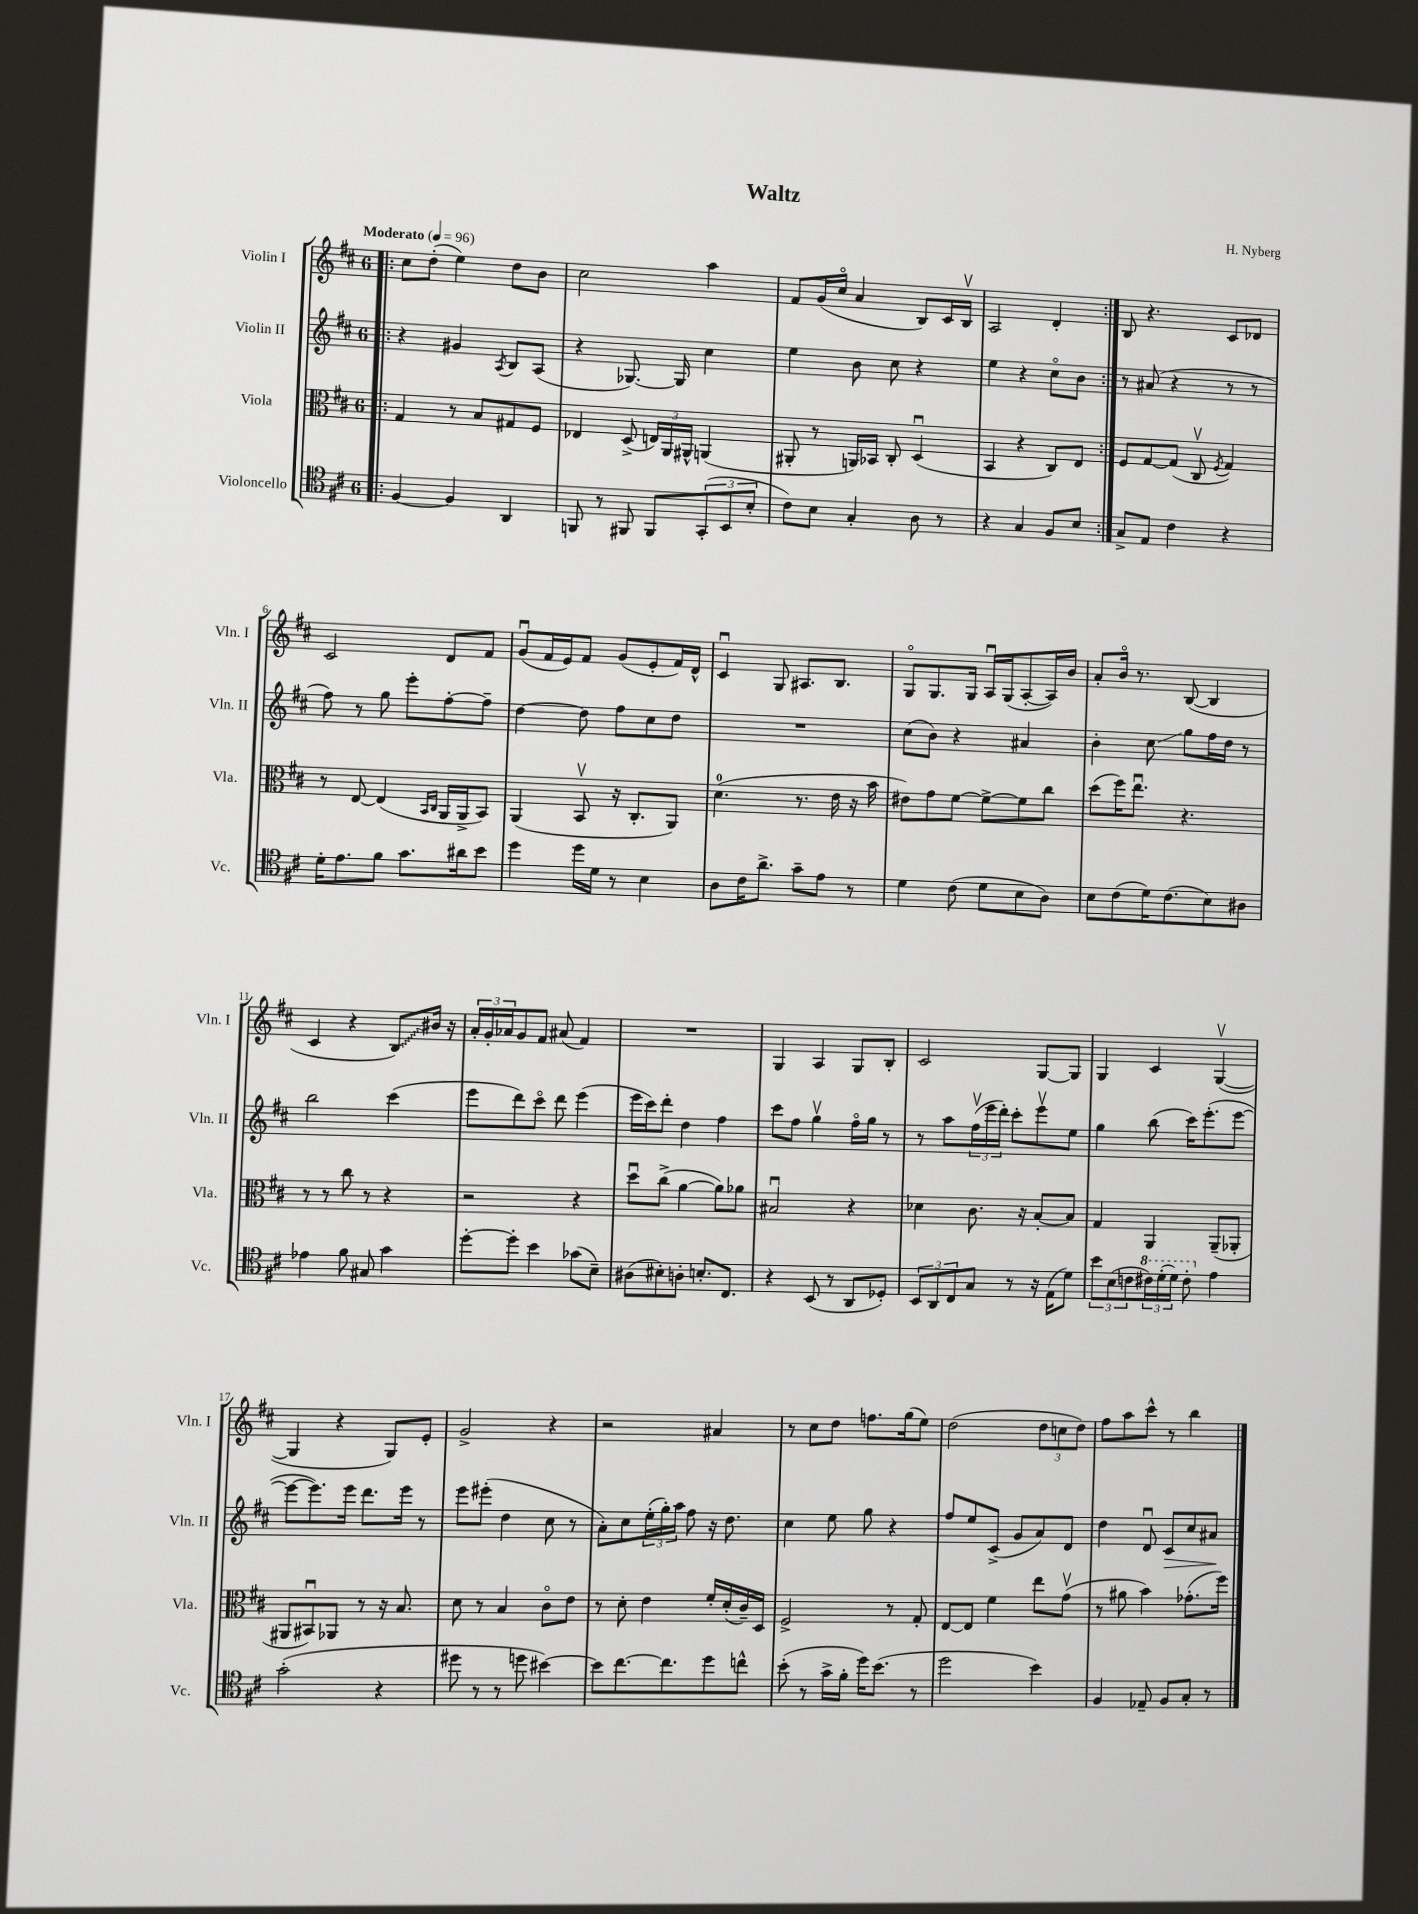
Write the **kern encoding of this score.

**kern	**kern	**kern	**kern
*staff4	*staff3	*staff2	*staff1
*clefC4	*clefC3	*clefG2	*clefG2
*k[f#c#]	*k[f#c#]	*k[f#c#]	*k[f#c#]
*M6/8	*M6/8	*M6/8	*M6/8
*MM96	*MM96	*MM96	*MM96
=!|:	=!|:	=!|:	=!|:
[4F#/	4G/	4r	8cc#\L
.	.	.	(8dd'\J
4F#/]	8r	4g#/	4ee\)
.	8B/L	.	.
.	.	8qA/	.
4AA/	8G#/	8B/L	8dd\L
.	8F#/J	(8A/J	8b\J
=	=	=	=
8FF/	4E-/	4r	2cc#\
8r	.	.	.
8FF#/	(8D^/	[8.G-/)	.
8FF#/L	24E/LL)	.	.
.	24AA/	.	.
.	.	16G-/]	.
.	24AA#^^/JJ	.	.
(12GG'/	(4AA/	4cc#\	4aa\
12BB/	.	.	.
12B'/J	.	.	.
=	=	=	=
8c#\L)	8AA#'/	4ee\	8f#/L
8B\J	8r	.	(16g/L
.	.	.	16cc#o/JJ
4G'/	16AA/LL)	8b\	4a/
.	16BB-/JJ	.	.
.	8C#'/	8cc#\	.
8A\	(4Du/	4r	8B/L)
8r	.	.	16c#/L
.	.	.	16Bv/JJ
=	=	=	=
4r	4BB/	4ee\	2A/
4G/	4r	4r	.
8F#/L	8C#/L)	8cc#o\L	4d'/
8B/J	8E/J	8b\J	.
=:|!	=:|!	=:|!	=:|!
8G^/L	8F#/L	8r	8B/
8E/J	[8G/	(8a#/	4.r
4c#\	(8G/]J	4r	.
.	8C#v/	.	.
.	8qF#/	.	.
4r	4G/)	8r	8c#/L
.	.	8r	8d-/J
=	=	=	=
16d'\LK	8r	8ff#\)	2c#/
8.e\	.	.	.
.	[8E/	8r	.
8f#\J	(4E/]	8gg\	.
8.g\L	.	8eee'\L	.
.	16qqBB/LL	.	.
.	16qqC#/JJ	.	.
.	16AA/LL	[8ff#'\	8d/L
16a#\k	16AA^/J	.	.
8b\J	8BB/J)	8ff#~\]J	8f#/J
=	=	=	=
4dd\	(4AA/	[4dd\	(8gu/L
.	.	.	16f#/L
.	.	.	16e/J)
16dd\LL	8BBv/	8dd\]	8f#/J
16d\JJ	.	.	.
8r	16r	8ff#\L	(8g/L
.	8.C#'/L	.	.
4B\	.	8cc#\	8e'/
.	8AA/J)	8dd\J	16f#/L)
.	.	.	16d^^/JJ
=	=	=	=
8A\L	(4.d\	2.r	4c#u/
16c#\K	.	.	.
8.a^\J	.	.	.
.	.	.	8G/
8g~\L	8.r	.	8.A#/L
8e\J	.	.	.
.	16e\	.	8.B/J
8r	16r	.	.
.	16b\	.	.
=	=	=	=
4d\	8e#\L)	(8cc#\L	8Go/L
.	8g\	8b\J)	8.G/
(8c#\	[8f#\J	4r	.
.	.	.	16G/Jk
8d\L	8f#^\_L	.	16Au/LL
.	.	.	(16G/J
8B\	8f#\]	4a#/	[8A'/
8A\J)	8cc#\J	.	16A/]L)
.	.	.	16b/JJ
=	=	=	=
8B\L	(8dd\L	4b'\	8a'/L
(8c#\	16ff#\K)	.	16bo/Jk
.	8.eeu\J	.	8.r
16d\K)	.	8cc#\	.
(8.c#\	.	.	.
.	4.r	8gg\L	([8B/
8B\)	.	16ff#\L	4B/]
.	.	16dd\JJ	.
8A#\J	.	8r	.
=	=	=	=
4e-\	8r	2bb\	4c#/
.	8r	.	.
8f#\	8cc#\	.	4r
8G#/	8r	.	.
4g\	4r	(4ccc#\	8B/L)
.	.	.	16b#/Jk
.	.	.	16r
=	=	=	=
[8dd'\L	2r	8eee\L	24a'/LL
.	.	.	24g'/
.	.	.	24a-/J
8dd'\]J	.	8ddd\)	8g/
4b\	.	8ccc#o\J	8f#/J
.	.	8ddd\	(8a#/
(8g-\L	4r	(4eee\	4f#/)
8B~\J)	.	.	.
=	=	=	=
(8A#\L	8ddu\L	16eee\LL	2.r
.	.	16ccc#\J)	.
8B#'\)	(8cc#^\J	8ddd'\J	.
8A'\J	[4a\	4dd\	.
8.B'/L	.	.	.
.	8a\]L)	4ff#\	.
8.C#/J	.	.	.
.	8a-\J	.	.
=	=	=	=
4r	2B#u/	8ccc#\L	4G/
.	.	8ff#\J	.
(8BB/	.	4ggv\	4A/
8r	.	.	.
8AA/L	4r	16ff#o\LL	8G/L
.	.	16gg\JJ	.
8D-'/J)	.	8r	8B'/J
=	=	=	=
12BB/L	4d-\	8r	2c#/
12AA/	.	.	.
.	.	8aa\L	.
12C#/	.	.	.
8G/J	8.c#\	(24ff#v\L	.
.	.	24eee\	.
.	.	24ddd'\JJ)	.
8r	.	8ccc#'\L	.
.	16r	.	.
16r	[8B'/L	8eeev\	[8G/L
(16E\LK	.	.	.
8d\J)	8B/]J	8ee\J	8G/]J
=	=	=	=
12b\L	4G/	4gg\	4G/
(12B\	.	.	.
12c\	.	.	.
24cc#\L)	4AA/	(8bb\	4c#/
(24dd'\	.	.	.
24dd\JJ)	.	.	.
8cc#'\	.	16ccc#\LK)	.
.	.	(8.eee'\	.
4e\	(8AA~/L	.	([4Gv/
.	8AA-'/J	[8eee\J	.
=	=	=	=
(2g'\	8AA#/L	8eee\_L	4G/]
.	8BB#u/)	8.eee\])	.
.	8AA-/J	.	4r
.	.	16eee\Jk	.
.	8r	8.ddd\L	.
4r	16r	.	8G/L)
.	8.B/	16eee\Jk	.
.	.	8r	8e'/J
=	=	=	=
8dd#\	8d\	8eee\L	2g^/
8r	8r	(8eee#'\J	.
8r	4B/	4dd\	.
8dd\	.	.	.
[4b#\)	8c#o\L	8cc#\	4r
.	8e\J	8r	.
=	=	=	=
8b#\]L	8r	8a'\L)	2r
[8.cc#\	8d'\	8cc#\	.
.	4e\	(24ee'\L	.
.	.	24gg'\)	.
8.cc#\]	.	.	.
.	.	24aa\JJ	.
.	.	8ff#\	.
8dd\	16f#'/LL	16r	4a#/
.	(16d'/	8.dd\	.
8cc^^\J	16c#~/)	.	.
.	16D/JJ	.	.
=	=	=	=
(8b'\	2F#^/	4cc#\	8r
8r	.	.	8cc#\L
16g^\LL	.	8ee\	8dd\J
16f#'\JJ	.	.	.
16dd\LK)	.	8gg\	8.ff\L
(8.b\J	.	.	.
.	8r	4r	.
.	.	.	(16gg\k
8r	8G'/	.	8ee\J)
=	=	=	=
2dd\	[8E/L	8ff#/L	(2dd\
.	8E/]J	8ee/	.
.	4f#\	(8c#^/J	.
.	.	8g/L	.
4b\)	8ee\L	8a/)	12dd\L
.	.	.	12cc\
.	(8gv\J	8d/J	.
.	.	.	12dd\J)
=	=	=	=
4F#/	8r	4dd\	8ff#\L
.	8a#\	.	8aa\
8E-~/	4b\)	8du/	8ccc#^^\J
8F#/L	.	8c#/L	8r
8G'/J	(8.g-'\L	8cc#/	4bb\
8r	.	8a#/J	.
.	16ff#\Jk)	.	.
==	==	==	==
*-	*-	*-	*-
